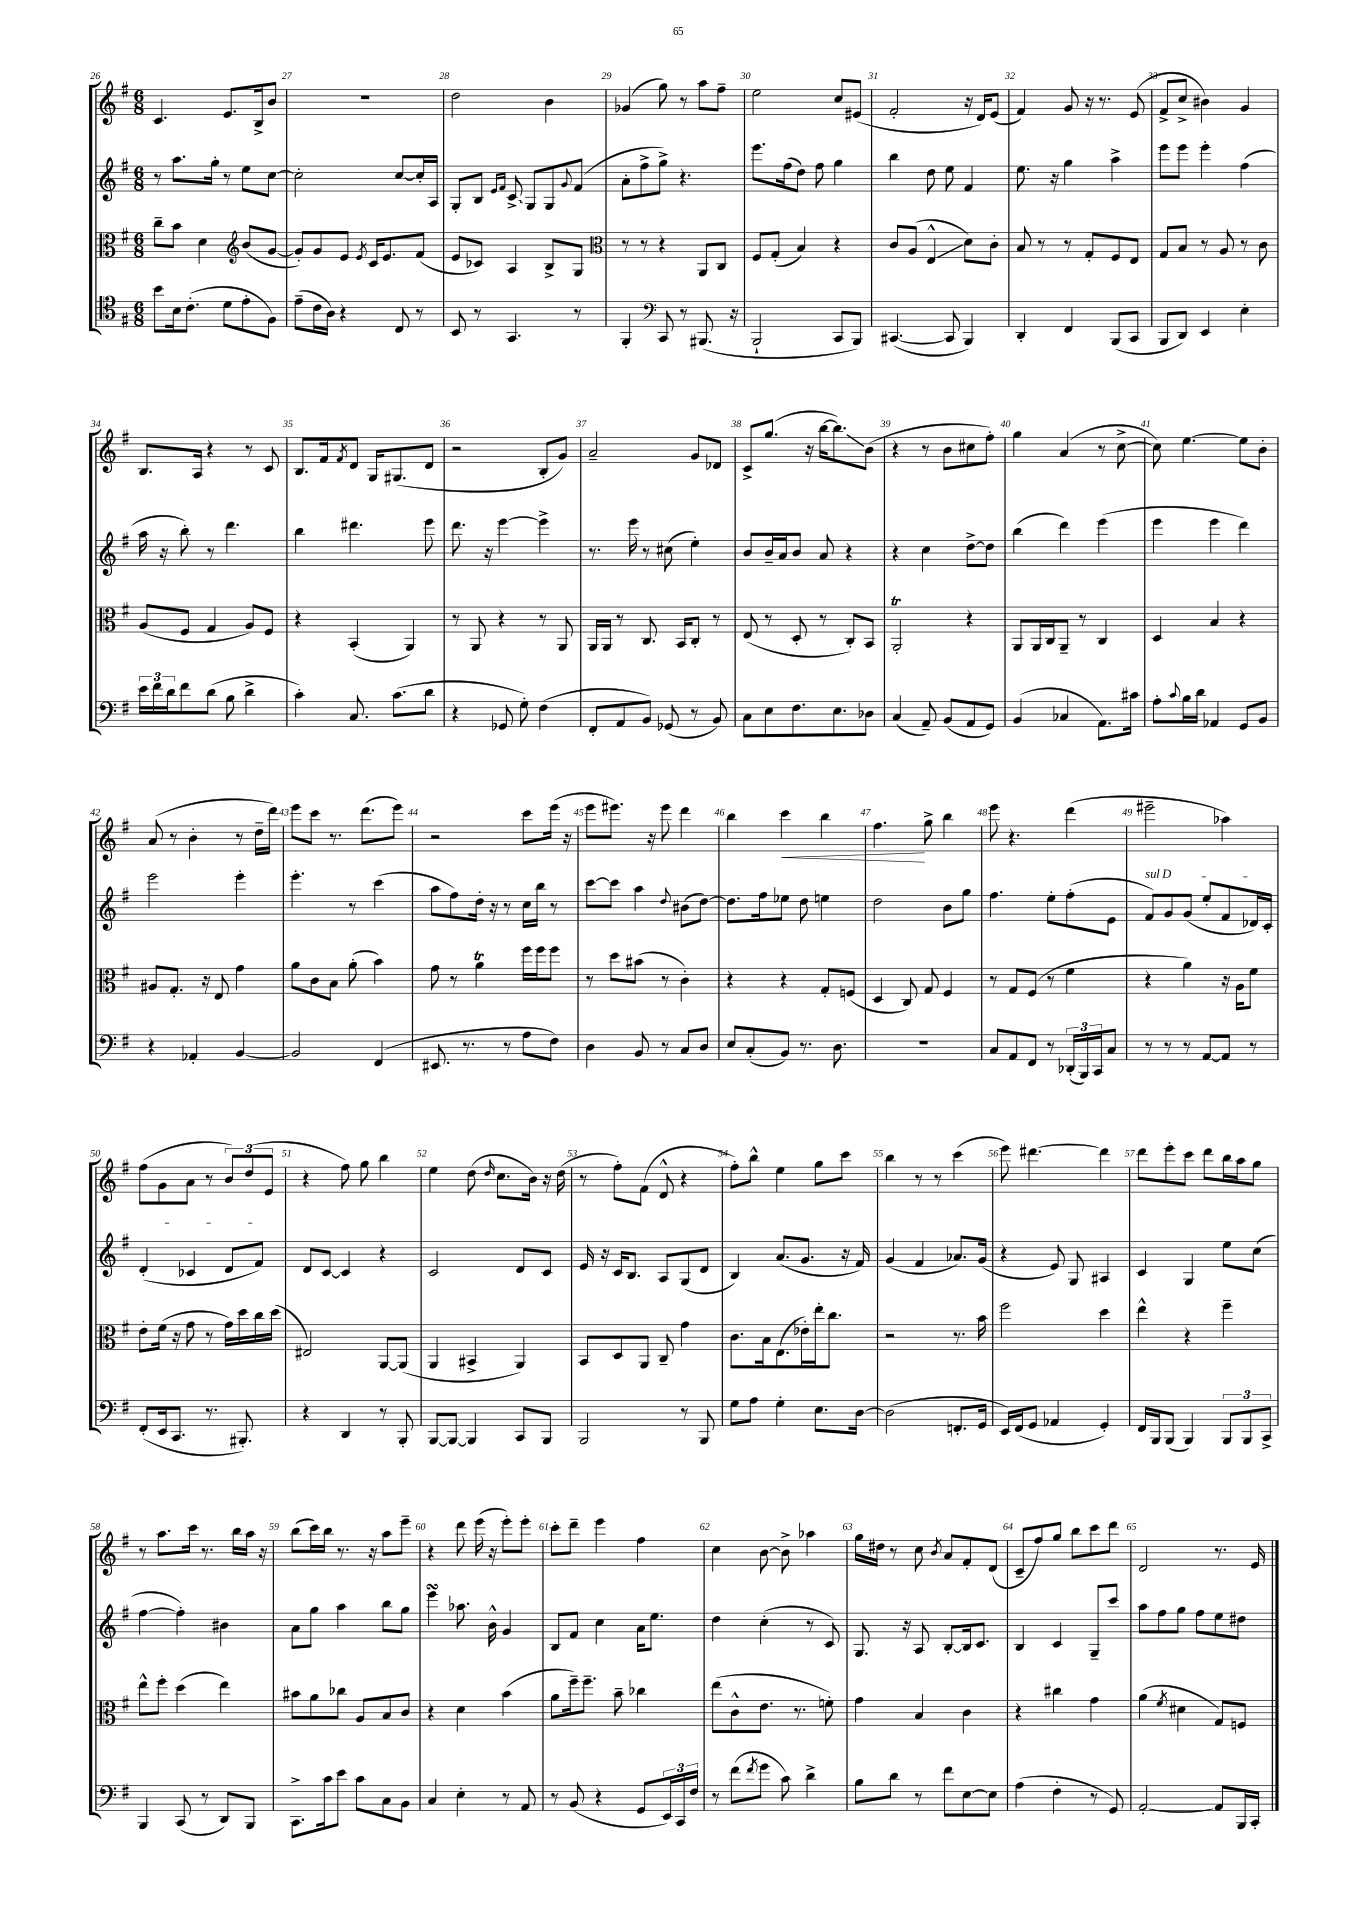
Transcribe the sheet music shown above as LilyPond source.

<<
\new StaffGroup <<
\new Staff = "s0" {
    \clef treble \key g \major \numericTimeSignature \time 6/8
    c'4. e'8. b16-> b'8 |
    R2. |
    d''2 b'4 |
    ges'4( g''8) r8 a''8 fis''8-- |
    e''2 c''8 eis'8( |
    fis'2-. r16 d'16) e'8( |
    fis'4) g'8 r16 r8. e'8( |
    fis'8-> c''8-> bis'4) g'4 |
    b8. a16 r4 r8 c'8 |
    b8. fis'16 \acciaccatura { fis'8 } d'8 g16 gis8.( d'8 |
    r2 b8-. g'8) |
    a'2-- g'8 des'8 |
    c'8-> g''8.( r16 b''16~ b''8.\glissando) b'8( |
    r4 r8 b'8 cis''8 fis''8-.) |
    g''4 a'4( r8 c''8~-> |
    c''8) e''4.~ e''8 b'8-. |
    a'8( r8 b'4-. r8 d''16-- d'''16) |
    e'''8 c'''8 r8. d'''8.( e'''8) |
    r2 c'''8 e'''16( r16 |
    e'''8 eis'''8.) r16 eis'''8 d'''4 |
    b''4 c'''4\< b''4 |
    fis''4.\! g''8-> b''4 |
    e'''8 r4. d'''4( |
    eis'''2-- aes''4) |
    fis''8( g'8 a'8 r8 \tuplet 3/2 { b'8) d''8( e'8 } |
    r4 fis''8) g''8 b''4 |
    e''4 d''8( \grace { d''16 } c''8. b'16) r16 d''16( |
    r8 fis''8-.) fis'8( d'8-^ r4 |
    fis''8-.) b''8-^ e''4 g''8 c'''8 |
    b''4 r8 r8 c'''4( |
    e'''8) dis'''4.~ dis'''4 |
    d'''8 e'''8-. c'''8 d'''8 b''16 a''16 g''8 |
    r8 a''8. c'''16 r8. b''16 a''16 r16 |
    b''8( c'''16) b''16 r8. r16 a''8 e'''8-- |
    r4 d'''8 e'''16( r16 e'''8-.) e'''8-. |
    c'''8-. d'''8-- e'''4 fis''4 |
    c''4 b'8~ b'8-> aes''4 |
    g''16 dis''16 r8 c''8 \acciaccatura { b'8 } a'8 fis'8-. d'8( |
    c'8-- fis''8) g''8 b''8 c'''8 d'''8 |
    d'2 r8. e'16 \bar "|." |
}
\new Staff = "s1" {
    \clef treble \key g \major \numericTimeSignature \time 6/8
    r8 a''8. g''16-. r8 e''8 c''8~ |
    c''2-. c''8~ c''16-. a16 |
    g8-. b8 \grace { e'16 fis'16 } \once \override Glissando.style = #'zigzag c'8->\glissando g8 g8 \appoggiatura { g'8 } fis'8( |
    a'8-. fis''8-> g''8->) r4. |
    e'''8. fis''16( d''8) fis''8 g''4 |
    b''4 d''8 e''8 fis'4 |
    e''8. r16 g''4 a''4-> |
    e'''8 e'''8 e'''4-. fis''4( |
    a''16 r16 b''8-.) r8 d'''4. |
    b''4 dis'''4. e'''8 |
    d'''8. r16 e'''4~ e'''4-> |
    r8. e'''16 r8 cis''8( e''4-.) |
    b'8 b'16-- a'16 b'8 a'8 r4 |
    r4 c''4 d''8~-> d''8 |
    b''4( d'''4) e'''4( |
    e'''4 e'''4 d'''4) |
    e'''2 e'''4-. |
    e'''4.-. r8 c'''4( |
    a''8 fis''8) d''16-. r16 r8 c''16 b''16 r8 |
    c'''8~ c'''8 a''4 \appoggiatura { d''8 } bis'8( d''8~) |
    d''8. fis''16 ees''8 d''8 e''4 |
    d''2 b'8 g''8 |
    fis''4. e''8-. fis''8-.( e'8 |
    \once \override TextSpanner.bound-details.left.text = \markup { \italic "sul D" } fis'8\startTextSpan) g'8 g'8( e''8-. fis'8 des'16) c'16-. |
    d'4-.( ces'4 d'8 fis'8\stopTextSpan) |
    d'8 c'8~ c'4 r4 |
    c'2 d'8 c'8 |
    e'16 r16 c'16 b8. a8 g8( d'8 |
    b4) a'8.( g'8. r16 fis'16) |
    g'4( fis'4 aes'8.) g'16( |
    r4 e'8) g8 ais4 |
    c'4 g4 e''8 c''8( |
    fis''4~ fis''4-.) bis'4 |
    a'8 g''8 a''4 b''8 g''8 |
    e'''4\turn aes''8. b'16-^ g'4 |
    b8 fis'8 c''4 a'16 e''8. |
    d''4 c''4-.( r8 c'8) |
    g8. r16 a8 b8~-. b16 c'8. |
    b4 c'4 g8-- c'''8 |
    a''8 fis''8 g''8 fis''8 e''8 dis''8 \bar "|." |
}
\new Staff = "s2" {
    \clef alto \key g \major \numericTimeSignature \time 6/8
    c''8-- b'8 d'4 \clef treble b'8( g'8~ |
    g'8-.) g'8 e'8 \acciaccatura { e'8 } c'16 e'8. fis'8( |
    e'8 ces'8) a4 b8-> g8 |
    \clef alto r8 r8 r4 a,8 c8 |
    fis8 g8-.( b4) r4 |
    c'8 a8( e4-^\glissando d'8) c'8-. |
    b8 r8 r8 g8-. fis8 e8 |
    g8 b8 r8 a8 r8 c'8 |
    a8( fis8 g4 a8) fis8 |
    r4 b,4-.( a,4) |
    r8 a,8 r4 r8 a,8 |
    a,16 a,16 r8 c8. b,16 c8-. r8 |
    e8( r8 d8-. r8 c8-.) b,8 |
    a,2-.\trill r4 |
    a,8 a,16 c16 a,8-- r8 c4 |
    d4 b4 r4 |
    ais8 g8.-. r16 e8 g'4 |
    a'8 c'8 b8 a'8-.( b'4) |
    g'8 r8 a'4\trill fis''16 fis''16 fis''8 |
    r8 d''8 bis'8( r8 c'4-.) |
    r4 r4 g8-. f8( |
    d4 c8) g8 fis4 |
    r8 g8 fis8( r8 fis'4 |
    r4 a'4) r16 a16 fis'8 |
    e'8-. fis'16( r16 g'8 r8 g'16) d''16 c''16 d''16( |
    eis2) a,8~ a,8( |
    a,4 bis,4-> a,4) |
    b,8 d8 a,8 c8-- g'4 |
    c'8. b16 e8.( ees'16-.) e''16-. c''8. |
    r2 r8. b'16 |
    fis''2 d''4 |
    e''4-^ r4 fis''4-- |
    e''8-^ fis''8-. d''4( e''4) |
    bis'8 a'8 ces''8 a8 b8 c'8 |
    r4 d'4 b'4( |
    a'8 fis''16--) fis''8.-- b'8-- ces''4 |
    e''8( c'8-^ e'8. r8. f'8-.) |
    g'4 b4 c'4 |
    r4 cis''4 g'4 |
    a'4( \acciaccatura { fis'8 } dis'4 g8) f8 \bar "|." |
}
\new Staff = "s3" {
    \clef tenor \key g \major \numericTimeSignature \time 6/8
    b'8 b16 c'8.-.( d'8 e'8-. fis8) |
    e'8--( c'16 a16) r4 c8 r8 |
    b,8 r8 g,4. r8 |
    fis,4-. \clef bass c,8 r8 bis,,8.( r16 |
    b,,2-! c,8 b,,8) |
    cis,4.~( cis,8 b,,4) |
    d,4-. fis,4 b,,8( c,8 |
    b,,8 d,8) e,4 e4-. |
    \tuplet 3/2 { e'16 fis'16 d'16 } fis'8 d'8( b8 d'4-> |
    c'4-.) c8. c'8.( d'8 |
    r4 ges,8 g8-.) fis4( |
    fis,8-. a,8 b,8) ges,8( r8 b,8) |
    c8 e8 fis8. e8. des8 |
    c4( a,8--) b,8( a,8 g,8) |
    b,4( ces4 a,8.) cis'16 |
    a8-. \appoggiatura { c'8 } b16 d'16 aes,4 g,8 b,8 |
    r4 aes,4-. b,4~ |
    b,2 fis,4( |
    eis,8. r8. r8 a8 fis8) |
    d4 b,8 r8 c8 d8 |
    e8 c8-.( b,8) r8. d8. |
    R2. |
    c8 a,8 fis,8 r8 \tuplet 3/2 { des,16-.( b,,16) c,16 } c8 |
    r8 r8 r8 a,8~ a,8 r8 |
    fis,8-.( e,16 c,8. r8. bis,,8.-.) |
    r4 d,4 r8 b,,8-. |
    b,,8~ b,,8~ b,,4 c,8 b,,8 |
    b,,2 r8 b,,8 |
    g8 a8 g4-. e8. d16~ |
    d2( f,8.-. g,16 |
    e,16) fis,16( g,8 aes,4 g,4-.) |
    fis,16 b,,16 b,,8( b,,4) \tuplet 3/2 { b,,8 b,,8 c,8-> } |
    b,,4 c,8( r8 d,8) b,,8 |
    c,8.-> c'16 e'8 c'8 c8 b,8 |
    c4 e4-. r8 a,8 |
    r8 b,8( r4 g,8 \tuplet 3/2 { e,16) c,16 fis16 } |
    r8 fis'8( \acciaccatura { fis'8 } g'8 c'8) d'4-> |
    b8 d'8 r8 fis'8 e8~ e8 |
    a4( fis4-. r8 g,8) |
    a,2~-. a,8 b,,16 c,16-. \bar "|." |
}
>>
>>
\layout { \context { \Score currentBarNumber = #26 \override BarNumber.break-visibility = ##(#f #t #t) barNumberVisibility = #all-bar-numbers-visible } }
